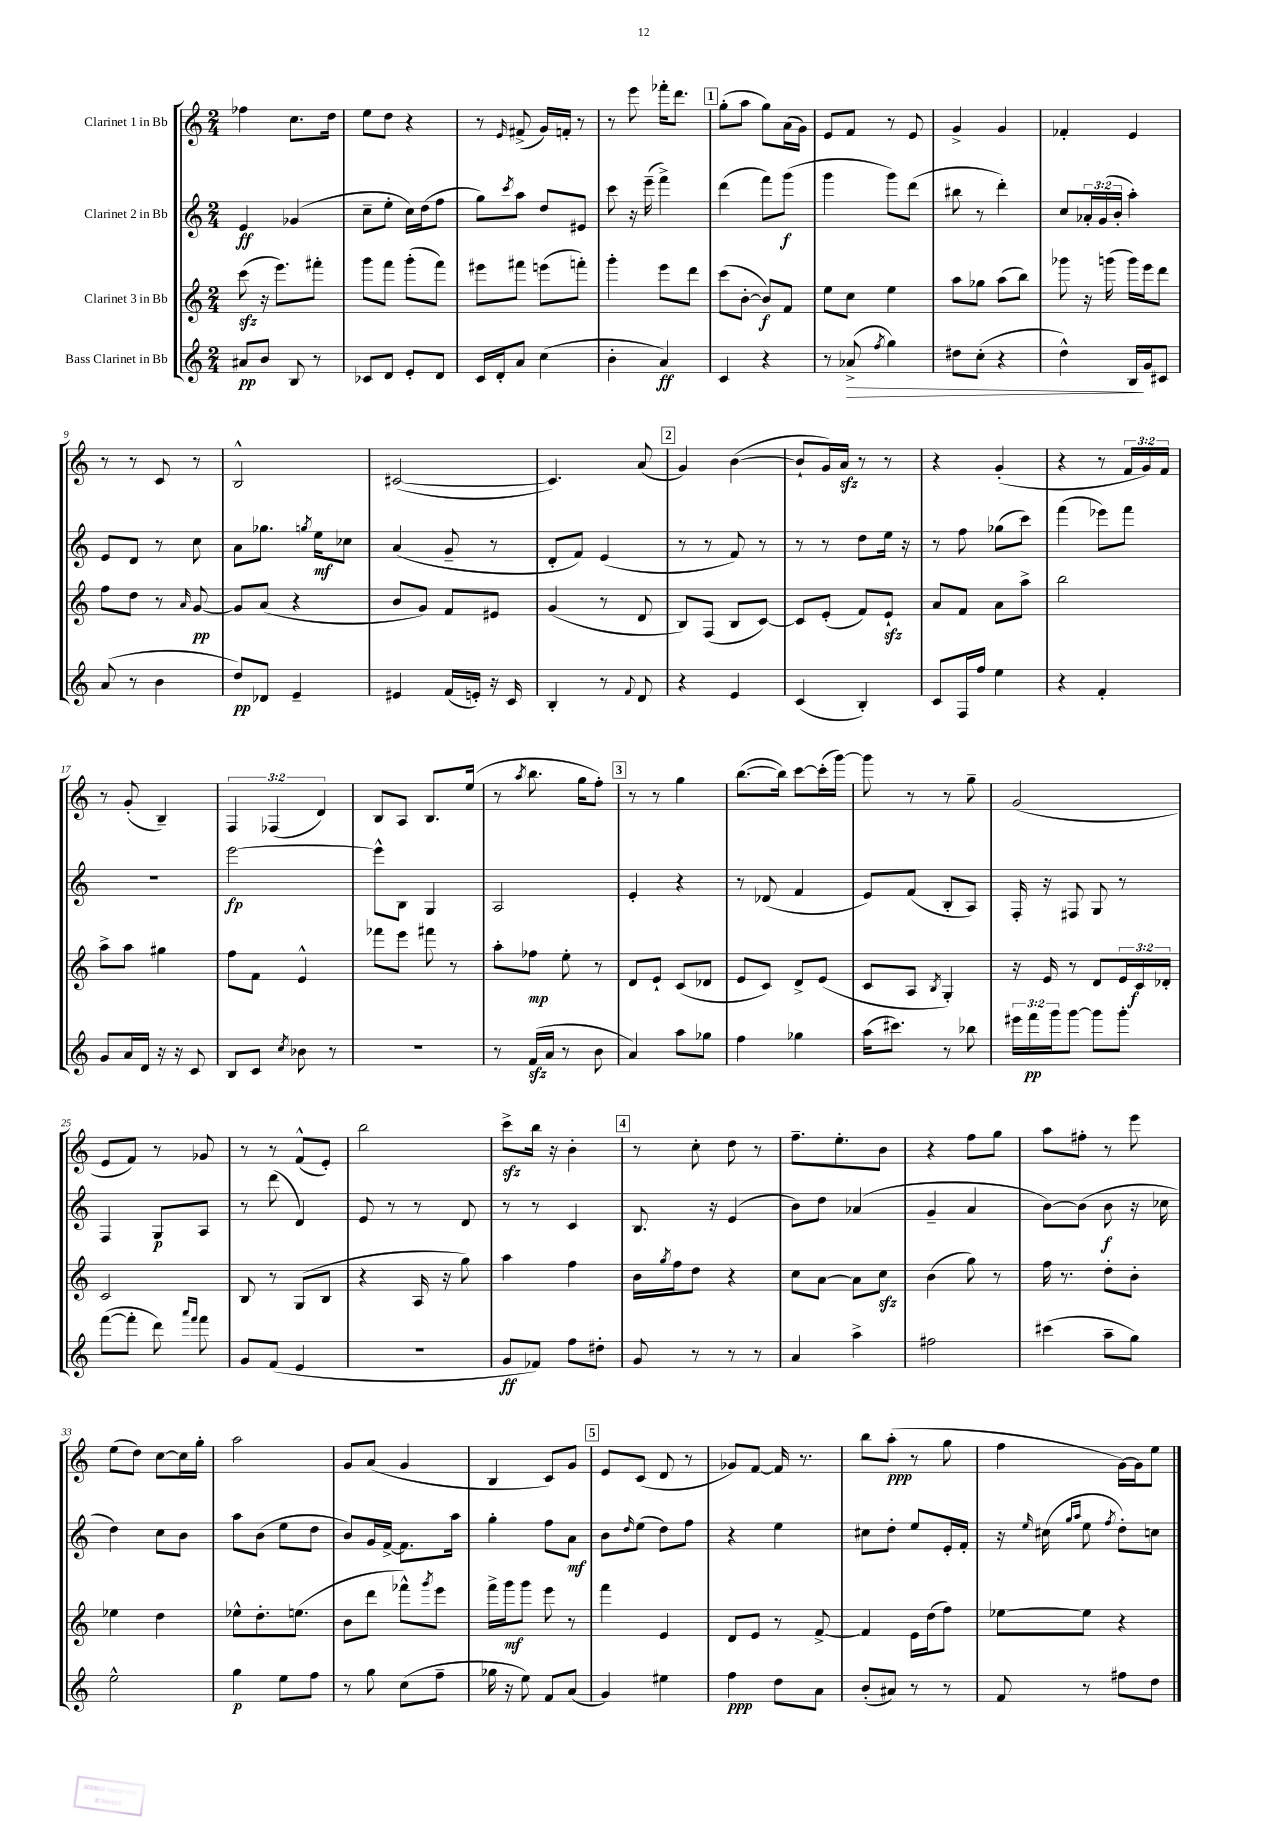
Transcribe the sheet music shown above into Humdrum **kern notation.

**kern	**dynam	**kern	**dynam	**kern	**dynam	**kern	**dynam
*part4	*part4	*part3	*part3	*part2	*part2	*part1	*part1
*staff4	*staff4	*staff3	*staff3	*staff2	*staff2	*staff1	*staff1
*I"Bass Clarinet in Bb	*	*I"Clarinet 3 in Bb	*	*I"Clarinet 2 in Bb	*	*I"Clarinet 1 in Bb	*
*clefG2	*	*clefG2	*	*clefG2	*	*clefG2	*
*k[]	*	*k[]	*	*k[]	*	*k[]	*
*M2/4	*	*M2/4	*	*M2/4	*	*M2/4	*
=1	=1	=1	=1	=1	=1	=1	=1
8a#X/L	pp	(8ccczz\	.	4e/	ff	4ff-X\	.
8b/J	.	16r	.	.	.	.	.
.	.	8.eee\L)	.	.	.	.	.
8B/	.	.	.	(4g-X/	.	8.cc\L	.
8r	.	8fff#X'\J	.	.	.	.	.
.	.	.	.	.	.	16dd\Jk	.
=2	=2	=2	=2	=2	=2	=2	=2
8c-X/L	.	8ggg\L	.	8cc~\L	.	8ee\L	.
8d/J	.	8fff\J	.	8ee'\J	.	8dd\J	.
8e'/L	.	(8ggg'\L	.	16cc\LL)	.	4r	.
.	.	.	.	(16dd\J	.	.	.
8d/J	.	8fff\J)	.	8ff\J	.	.	.
=3	=3	=3	=3	=3	=3	=3	=3
16c/LL	.	8eee#X\L	.	8gg\L)	.	8r	.
16d'/J	.	.	.	.	.	.	.
.	.	.	.	8qccc/	.	16qqe/	.
8a/J	.	8fff#X\J	.	8aa\J	.	(8f#X^/	.
(4cc\	.	(8eeen\L	.	8dd/L	.	16g/LL)	.
.	.	.	.	.	.	16fn'/JJ	.
.	.	8fffn'\J)	.	8e#X/J	.	8r	.
=4	=4	=4	=4	=4	=4	=4	=4
4b'\	.	4ggg'\	.	8ccc\	.	8r	.
.	.	.	.	16r	.	8eee\	.
.	.	.	.	(16eee~\	.	.	.
4a/)	ff	8eee\L	.	4fff^\)	.	16fff-X'\KL	.
.	.	.	.	.	.	8.ddd\J	.
.	.	8ddd\J	.	.	.	.	.
!!LO:REH:place=s1:t=1
=5	=5	=5	=5	=5	=5	=5	=5
4c/	.	(8ccc\L	.	(4ddd\	.	(8gg'\L	.
.	.	[8b'\J	.	.	.	8aa\J	.
4r	.	8b/L])	f	8fff\L)	.	8gg\L)	.
.	.	8f/J	.	(8ggg\J	f	(16a\L	.
.	.	.	.	.	.	16g\JJ)	.
=6	=6	=6	=6	=6	=6	=6	=6
8r	.	8ee\L	.	4ggg\	.	8e/L	.
!	!LO:HP:b	!	!	!	!	!	!
(8a-X^/	>	8cc\J	.	.	.	8f/J	.
8qff/	.	.	.	.	.	.	.
4gg\)	.	4ee\	.	8ggg\L)	.	8r	.
.	.	.	.	(8ddd\J	.	8e/	.
=7	=7	=7	=7	=7	=7	=7	=7
8dd#X\L	.	8aa\L	.	8bb#X\	.	4g^/	.
(8cc'\J	.	8gg-X\J	.	8r	.	.	.
4r	.	(8aa\L	.	4ddd'\)	.	4g/	.
.	.	8bb\J)	.	.	.	.	.
=8	=8	=8	=8	=8	=8	=8	=8
4dd^^\)	.	8ggg-X\	.	8cc/L	.	4f-X'/	.
.	.	16r	.	24a-X'/L	.	.	.
.	.	.	.	(24g/	.	.	.
.	.	(16gggn\	.	.	.	.	.
.	.	.	.	24b'/JJ	.	.	.
16B/LL	.	16ggg\LL)	.	4aa'\)	.	4e/	.
16g/J	]	16eee\J	.	.	.	.	.
8c#X/J	.	8ddd\J	.	.	.	.	.
!!LO:LB:g=z
=9	=9	=9	=9	=9	=9	=9	=9
(8a/	.	8ff\L	.	8e/L	.	8r	.
8r	.	8dd\J	.	8d/J	.	8r	.
4b\	.	8r	.	8r	.	8c/	.
.	.	16qqa/	.	.	.	.	.
.	.	[8g/	pp	8cc\	.	8r	.
=10	=10	=10	=10	=10	=10	=10	=10
8dd/L)	pp	8g/L]	.	8a\L	.	2B^^/	.
8d-X/J	.	(8a/J	.	8.gg-X\J	.	.	.
4e~/	.	4r	.	.	.	.	.
.	.	.	.	8qggn/	.	.	.
.	.	.	.	16ee\KL	mf	.	.
.	.	.	.	8cc-X\J	.	.	.
=11	=11	=11	=11	=11	=11	=11	=11
4e#X/	.	8b/L	.	(4a/	.	([2c#X/	.
.	.	8g/J)	.	.	.	.	.
(16f/LL	.	8f/L	.	8g~/	.	.	.
16en'/JJ)	.	.	.	.	.	.	.
16r	.	8e#X/J	.	8r	.	.	.
16c/	.	.	.	.	.	.	.
=12	=12	=12	=12	=12	=12	=12	=12
4B'/	.	(4g/	.	8d'/L	.	4.c#/])	.
.	.	.	.	8f/J)	.	.	.
8r	.	8r	.	(4e/	.	.	.
8qqf/	.	.	.	.	.	.	.
8d/	.	8d/	.	.	.	(8a/	.
!!LO:REH:place=s1:t=2
=13	=13	=13	=13	=13	=13	=13	=13
4r	.	8B/L)	.	8r	.	4g/)	.
.	.	(8F/J	.	8r	.	.	.
4e/	.	8B/L	.	8f/)	.	([4b\	.
.	.	[8c/J)	.	8r	.	.	.
=14	=14	=14	=14	=14	=14	=14	=14
(4c/	.	8c/L]	.	8r	.	8b`/L]	.
.	.	(8e'/J	.	8r	.	16g/L)	.
.	.	.	.	.	.	16azz/JJ	.
4B'/)	.	8f/L)	.	8dd\L	.	8r	.
.	.	8ezz`/J	.	16ee\Jk	.	8r	.
.	.	.	.	16r	.	.	.
=15	=15	=15	=15	=15	=15	=15	=15
8c/L	.	8a/L	.	8r	.	4r	.
16F/L	.	8f/J	.	8ff\	.	.	.
16ff/JJ	.	.	.	.	.	.	.
4ee\	.	8a\L	.	(8gg-X\L	.	(4g'/	.
.	.	8aa^\J	.	8ccc\J)	.	.	.
=16	=16	=16	=16	=16	=16	=16	=16
4r	.	2bb\	.	(4fff\	.	4r	.
4f'/	.	.	.	8eee-X\L)	.	8r	.
.	.	.	.	8fff\J	.	24f/LL	.
.	.	.	.	.	.	24g/)	.
.	.	.	.	.	.	24f/JJ	.
!!LO:LB:g=z
=17	=17	=17	=17	=17	=17	=17	=17
8g/L	.	8aa^\L	.	2r	.	8r	.
16a/L	.	8aa\J	.	.	.	(8g'/	.
16d/JJ	.	.	.	.	.	.	.
16r	.	4gg#X\	.	.	.	4B~/)	.
16r	.	.	.	.	.	.	.
8c/	.	.	.	.	.	.	.
=18	=18	=18	=18	=18	=18	=18	=18
8B/L	.	8ff\L	.	[2eee\	fp	6F/	.
8c/J	.	8f\J	.	.	.	.	.
.	.	.	.	.	.	(6F-X/	.
8qcc/	.	.	.	.	.	.	.
8b-X\	.	4e^^/	.	.	.	.	.
.	.	.	.	.	.	6d/)	.
8r	.	.	.	.	.	.	.
=19	=19	=19	=19	=19	=19	=19	=19
2r	.	8fff-X\L	.	8eee^^\L]	.	8B/L	.
.	.	8eee\J	.	8B\J	.	8A/J	.
.	.	8fff#X\	.	4G/	.	8.B/L	.
.	.	8r	.	.	.	.	.
.	.	.	.	.	.	(16ee/Jk	.
=20	=20	=20	=20	=20	=20	=20	=20
8r	.	8aa'\L	.	2A/	.	8r	.
.	.	.	.	.	.	8qaa/	.
(16fzz/LL	.	8ff-X\J	mp	.	.	8.bb\	.
16a/JJ	.	.	.	.	.	.	.
8r	.	8ee'\	.	.	.	.	.
.	.	.	.	.	.	16gg\KL	.
8b\	.	8r	.	.	.	8ff'\J)	.
!!LO:REH:place=s1:t=3
=21	=21	=21	=21	=21	=21	=21	=21
4a/)	.	8d/L	.	4e'/	.	8r	.
.	.	8e`/J	.	.	.	8r	.
8aa\L	.	(8c/L	.	4r	.	4gg\	.
8gg-X\J	.	8d-X/J	.	.	.	.	.
=22	=22	=22	=22	=22	=22	=22	=22
4ff\	.	8e/L	.	8r	.	([8.bb\L	.
.	.	8c/J)	.	(8d-X/	.	.	.
.	.	.	.	.	.	16bb\Jk])	.
4gg-X\	.	8d^/L	.	4f/	.	[8ccc\L	.
.	.	(8e/J	.	.	.	(16ccc'\L]	.
.	.	.	.	.	.	[16ggg\JJ)	.
=23	=23	=23	=23	=23	=23	=23	=23
(16aa\KL	.	8c/L	.	8e/L)	.	8ggg\]	.
8.ccc#X\J)	.	.	.	.	.	.	.
.	.	8A/J	.	(8f/J	.	8r	.
.	.	8qB/	.	.	.	.	.
8r	.	4G'/)	.	8B'/L	.	8r	.
8bb-X\	.	.	.	8A/J)	.	8gg~\	.
=24	=24	=24	=24	=24	=24	=24	=24
24eee#X\LL	.	16r	.	16F'/	.	(2g/	.
24fff\	pp	.	.	.	.	.	.
.	.	16e/	.	16r	.	.	.
24ggg\J	.	.	.	.	.	.	.
[8ggg\J	.	8r	.	8F#X/	.	.	.
8ggg\L]	.	8d/L	.	8G/	.	.	.
8ggg'\J	.	24e/L	.	8r	.	.	.
.	.	24c/	f	.	.	.	.
.	.	24d-X'/JJ	.	.	.	.	.
!!LO:LB:g=z
=25	=25	=25	=25	=25	=25	=25	=25
([8fff\L	.	2c/	.	4F/	.	8e/L	.
8fff'\J]	.	.	.	.	.	8f/J)	.
8ddd\)	.	.	.	8G/L	p	8r	.
16qqaaa/LL	.	.	.	.	.	.	.
16qqfff/JJ	.	.	.	.	.	.	.
8fff\	.	.	.	8A/J	.	8g-X/	.
=26	=26	=26	=26	=26	=26	=26	=26
8g/L	.	8B/	.	8r	.	8r	.
(8f/J	.	8r	.	(8ddd\	.	8r	.
4e/	.	(8G/L	.	4d/)	.	(8f^^/L	.
.	.	8B/J	.	.	.	8e'/J)	.
=27	=27	=27	=27	=27	=27	=27	=27
2r	.	4r	.	8e/	.	2bb\	.
.	.	.	.	8r	.	.	.
.	.	16A/	.	8r	.	.	.
.	.	16r	.	.	.	.	.
.	.	8gg\)	.	8d/	.	.	.
=28	=28	=28	=28	=28	=28	=28	=28
8g/L	ff	4aa\	.	8r	.	8ccczz^\L	.
8f-X/J)	.	.	.	8r	.	16bb\Jk	.
.	.	.	.	.	.	16r	.
8ff\L	.	4ff\	.	4c/	.	4b'\	.
8dd#X'\J	.	.	.	.	.	.	.
!!LO:REH:place=s1:t=4
=29	=29	=29	=29	=29	=29	=29	=29
8g/	.	16b\LL	.	8.B/	.	8r	.
.	.	8qgg/	.	.	.	.	.
.	.	16ff\J	.	.	.	.	.
8r	.	8dd\J	.	.	.	8cc'\	.
.	.	.	.	16r	.	.	.
8r	.	4r	.	(4e/	.	8dd\	.
8r	.	.	.	.	.	8r	.
=30	=30	=30	=30	=30	=30	=30	=30
4a/	.	8cc\L	.	8b\L)	.	8.ff~\L	.
.	.	[8a\J	.	8dd\J	.	.	.
.	.	.	.	.	.	8.ee'\	.
4aa^\	.	8a\L]	.	(4a-X/	.	.	.
.	.	8cczz\J	.	.	.	8b\J	.
=31	=31	=31	=31	=31	=31	=31	=31
2ff#X\	.	(4b\	.	4g~/	.	4r	.
.	.	8gg\)	.	4a/	.	8ff\L	.
.	.	8r	.	.	.	8gg\J	.
=32	=32	=32	=32	=32	=32	=32	=32
(4ccc#X\	.	16ff\	.	[8b\L)	.	8aa\L	.
.	.	8.r	.	.	.	.	.
.	.	.	.	(8b\J]	.	8ff#X'\J	.
8aa~\L	.	8dd'\L	.	8b\	f	8r	.
8gg\J)	.	8b'\J	.	16r	.	8eee\	.
.	.	.	.	16cc-X\	.	.	.
!!LO:LB:g=z
=33	=33	=33	=33	=33	=33	=33	=33
2ee^^\	.	4ee-X\	.	4dd\)	.	(8ee\L	.
.	.	.	.	.	.	8dd\J)	.
.	.	4dd\	.	8cc\L	.	[8cc\L	.
.	.	.	.	8b\J	.	16cc\L]	.
.	.	.	.	.	.	16gg'\JJ	.
=34	=34	=34	=34	=34	=34	=34	=34
4gg\	p	8ee-X^^\L	.	8aa\L	.	2aa\	.
.	.	8.dd'\	.	(8b\J	.	.	.
8ee\L	.	.	.	8ee\L	.	.	.
.	.	(8.een\J	.	.	.	.	.
8ff\J	.	.	.	8dd\J	.	.	.
=35	=35	=35	=35	=35	=35	=35	=35
8r	.	8b\L	.	8b/L)	.	8g/L	.
8gg\	.	8ddd\J	.	16g/L	.	(8a/J	.
.	.	.	.	[16f^/JJ	.	.	.
(8cc\L	.	8fff-X^^\L)	.	8.f\L]	.	4g/	.
.	.	8qggg/	.	.	.	.	.
8ff~\J	.	8eee\J	.	.	.	.	.
.	.	.	.	16aa\Jk	.	.	.
=36	=36	=36	=36	=36	=36	=36	=36
16gg-X\	.	16fff^\LL	.	4gg'\	.	4B/	.
16r	.	16ggg\J	mf	.	.	.	.
8ee\)	.	8ggg\J	.	.	.	.	.
8f/L	.	8eee\	.	8ff\L	.	8c/L)	.
(8a/J	.	8r	.	8a\J	mf	8g/J	.
!!LO:REH:place=s1:t=5
=37	=37	=37	=37	=37	=37	=37	=37
4g/)	.	4fff\	.	8b\L	.	8e/L	.
.	.	.	.	16qqdd/	.	.	.
.	.	.	.	(8ee\J	.	(8c/J	.
4ee#X\	.	4e/	.	8dd\L)	.	8d/	.
.	.	.	.	8ff\J	.	8r	.
=38	=38	=38	=38	=38	=38	=38	=38
4ff\	ppp	8d/L	.	4r	.	8g-X/L)	.
.	.	8e/J	.	.	.	[8f/J	.
8dd\L	.	8r	.	4ee\	.	16f/]	.
.	.	.	.	.	.	8.r	.
8a\J	.	[8f^/	.	.	.	.	.
=39	=39	=39	=39	=39	=39	=39	=39
(8b'/L	.	4f/]	.	8cc#X\L	.	8bb\L	.
8a#X/J)	.	.	.	8dd'\J	.	(8aa'\J	ppp
8r	.	16e\LL	.	8ee/L	.	8r	.
.	.	(16dd\J	.	.	.	.	.
8r	.	8ff\J)	.	16e'/L	.	8gg\	.
.	.	.	.	16f'/JJ	.	.	.
=40	=40	=40	=40	=40	=40	=40	=40
8f/	.	[8ee-X\L	.	16r	.	4ff\	.
.	.	.	.	16qqee/	.	.	.
.	.	.	.	(16cc#X\	.	.	.
.	.	.	.	16qqgg/LL	.	.	.
.	.	.	.	16qqaa/JJ	.	.	.
8r	.	8ee-\J]	.	8ee\	.	.	.
.	.	.	.	8qff/	.	.	.
8ff#X\L	.	4r	.	8dd'\L)	.	[16g\LL)	.
.	.	.	.	.	.	16g\J]	.
8dd\J	.	.	.	8ccn\J	.	8ee\J	.
==	==	==	==	==	==	==	==
*-	*-	*-	*-	*-	*-	*-	*-
